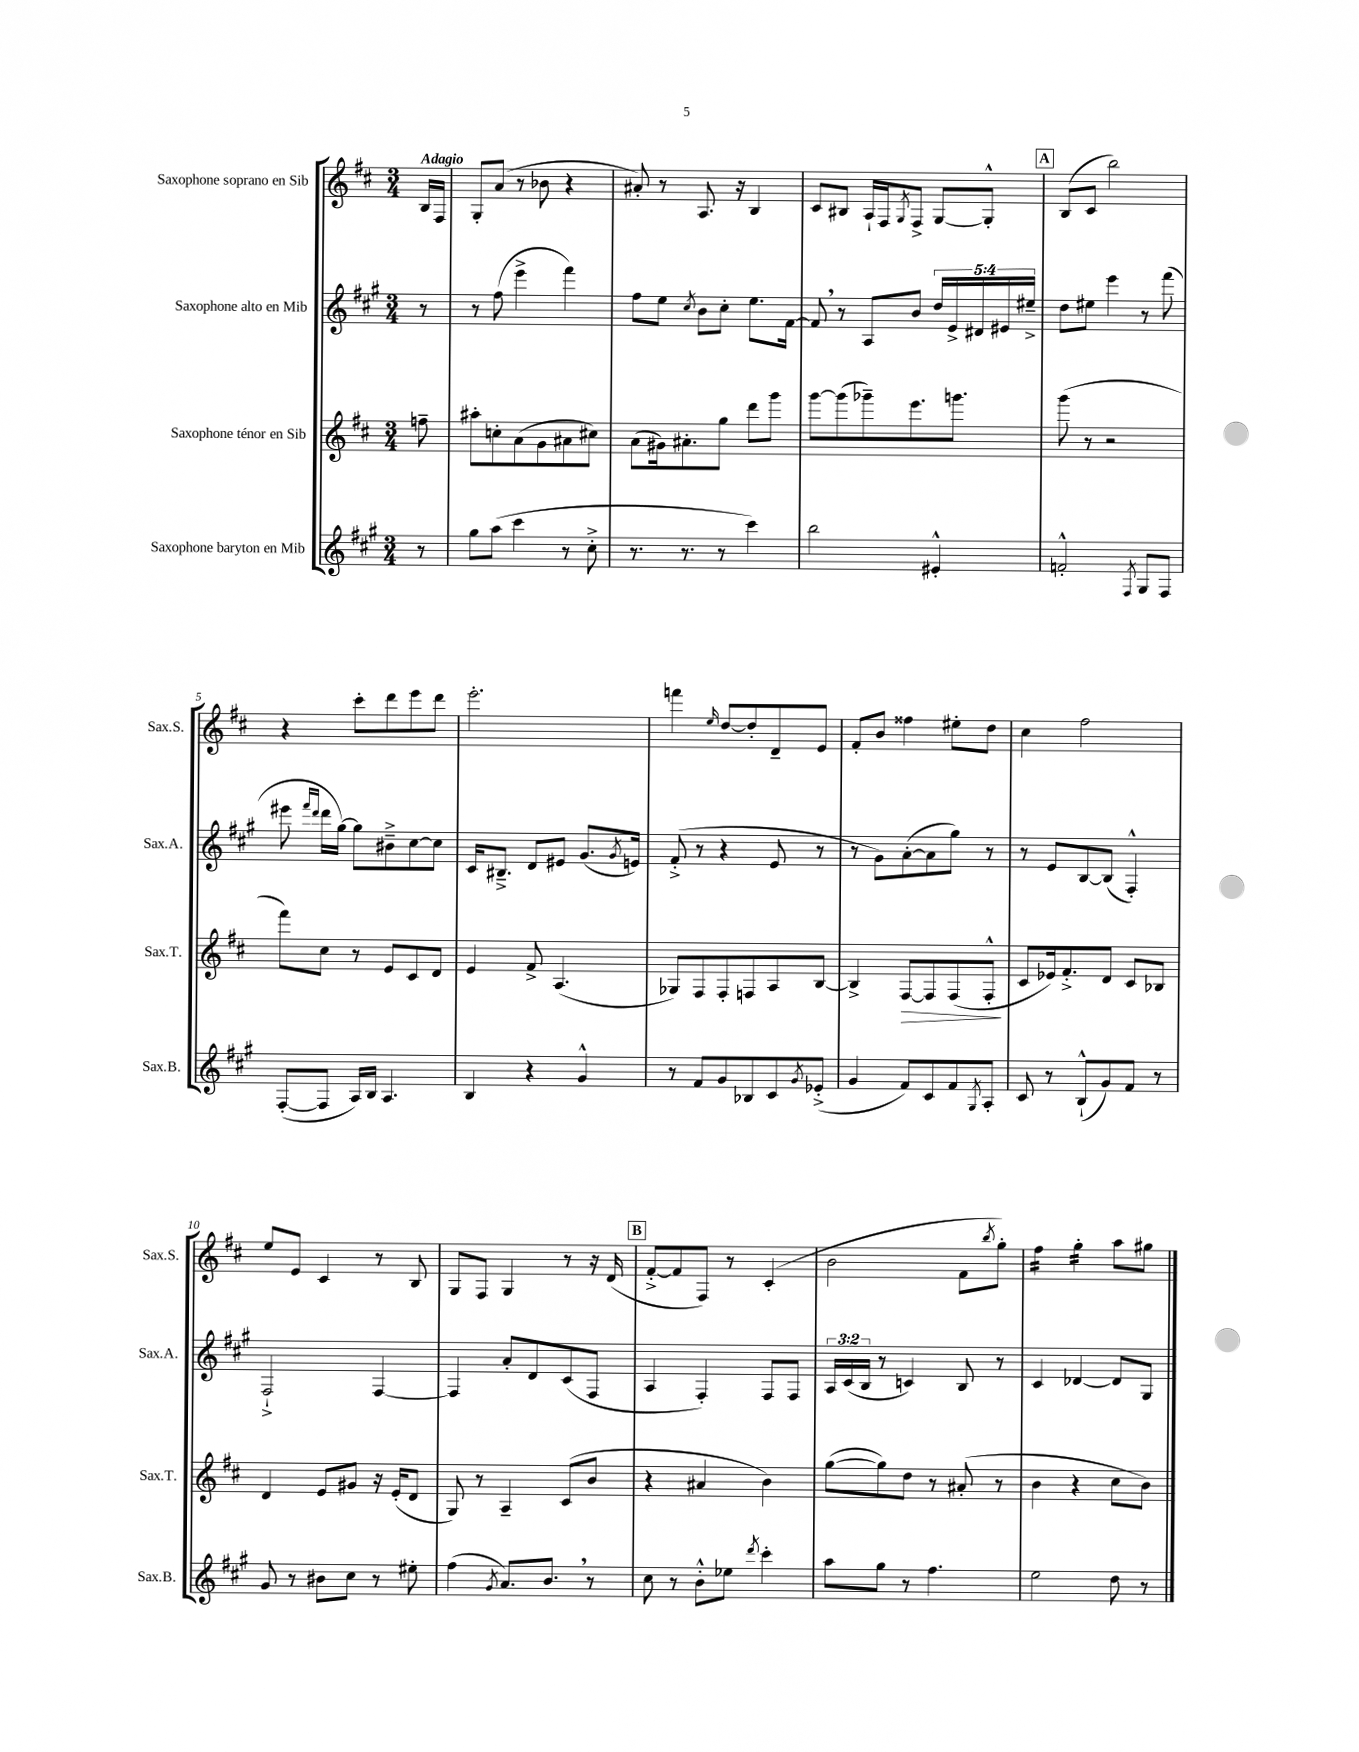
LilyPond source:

<<
\new StaffGroup <<
\new Staff = "s0" \with { instrumentName = "Saxophone soprano en Sib" shortInstrumentName = "Sax.S." } {
    \clef treble \key d \major \numericTimeSignature \time 3/4 \partial 8 \tempo "Adagio"
    b16 fis16 |
    g8-. a'8( r8 bes'8 r4 |
    ais'8-.) r8 a8. r16 b4 |
    cis'8 bis8 a16-! fis16 \acciaccatura { g8 } fis8-> g8~ g8-.-^ |
    \mark \markup { \box "A" } b8( cis'8 b''2) |
    r4 cis'''8-. d'''8 e'''8 d'''8 |
    e'''2.-. |
    f'''4 \grace { e''16 } d''8~ d''8-. d'8-- e'8 |
    fis'8-. b'8 fisis''4 eis''8-. d''8 |
    cis''4 fis''2 |
    e''8 e'8 cis'4 r8 b8 |
    g8 fis8 g4 r8 r16 d'16( |
    \mark \markup { \box "B" } fis'8~-.-> fis'8 fis8) r8 cis'4-.( |
    b'2 fis'8 \acciaccatura { b''8 } g''8-.) |
    fis''4:16 g''4:16-. a''8 gis''8 \bar "|." |
}
\new Staff = "s1" \with { instrumentName = "Saxophone alto en Mib" shortInstrumentName = "Sax.A." } {
    \clef treble \key a \major \numericTimeSignature \time 3/4 \override Staff.TupletNumber.text = #tuplet-number::calc-fraction-text \partial 8
    r8 |
    r8 fis''8( e'''4-> fis'''4) |
    fis''8 e''8 \acciaccatura { cis''8 } b'8 cis''8-. e''8. fis'16~ |
    fis'8 \breathe r8 a8 b'8 \tuplet 5/4 { d''16 e'16-> dis'16 eis'16 eis''16---> } |
    \mark \markup { \box "A" } d''8 eis''8 e'''4 r8 fis'''8( |
    eis'''8 \grace { fis'''16 d'''16 } d'''16 gis''16~) gis''8 bis'8---> cis''8~ cis''8 |
    cis'16 bis8.---> d'8 eis'8 gis'8.( \acciaccatura { gis'8 } e'16) |
    fis'8-.->( r8 r4 e'8 r8 |
    r8 gis'8) a'8~-.( a'8 gis''8) r8 |
    r8 e'8 b8~ b8( fis4-.-^) |
    fis2-!-> fis4~ |
    fis4 a'8-. d'8 cis'8( fis8 |
    \mark \markup { \box "B" } a4 fis4-.) fis8 fis8 |
    \tuplet 3/2 { a16 cis'16( b16 } r8 c'4) b8 r8 |
    cis'4 des'4~ des'8 gis8 \bar "|." |
}
\new Staff = "s2" \with { instrumentName = "Saxophone ténor en Sib" shortInstrumentName = "Sax.T." } {
    \clef treble \key d \major \numericTimeSignature \time 3/4 \partial 8
    f''8-- |
    ais''8-. c''8-. a'8( g'8 ais'8 cis''8) |
    a'8( gis'16) ais'8.-. g''8 d'''8 g'''8 |
    g'''8~ g'''8( ges'''8--) e'''8. g'''8. |
    \mark \markup { \box "A" } g'''8( r8 r2 |
    fis'''8) cis''8 r8 e'8 cis'8 d'8 |
    e'4 fis'8-> a4.( |
    ges8) fis8 fis8-. f8 a8 b8~ |
    b4-> fis8~\> fis8 fis8( fis8-.-^\! |
    cis'8 ees'16) fis'8.-.-> d'8 cis'8 bes8 |
    d'4 e'8 gis'8 r16 e'16-.( d'8 |
    g8) r8 a4-- cis'8( b'8 |
    \mark \markup { \box "B" } r4 ais'4 b'4) |
    g''8~( g''8) d''8 r8 ais'8-.( r8 |
    b'4 r4 cis''8 b'8) \bar "|." |
}
\new Staff = "s3" \with { instrumentName = "Saxophone baryton en Mib" shortInstrumentName = "Sax.B." } {
    \clef treble \key a \major \numericTimeSignature \time 3/4 \partial 8
    r8 |
    gis''8 a''8( cis'''4 r8 cis''8-.-> |
    r8. r8. r8 cis'''4) |
    b''2 eis'4-.-^ |
    \mark \markup { \box "A" } f'2-.-^ \acciaccatura { fis8 } gis8 fis8 |
    fis8~-.( fis8 a16) b16 a4. |
    b4 r4 gis'4-^ |
    r8 fis'8 gis'8 bes8 cis'8 \acciaccatura { gis'8 } ees'8-.->( |
    gis'4 fis'8) cis'8 fis'8 \acciaccatura { gis8 } a8-. |
    cis'8 r8 b8-!-^( gis'8) fis'8 r8 |
    gis'8 r8 bis'8 cis''8 r8 eis''8-. |
    fis''4( \acciaccatura { gis'8 } a'8.) b'8. \breathe r8 |
    \mark \markup { \box "B" } cis''8 r8 b'8-.-^ ees''8 \acciaccatura { d'''8 } cis'''4-. |
    a''8 gis''8 r8 fis''4. |
    e''2 d''8 r8 \bar "|." |
}
>>
>>
